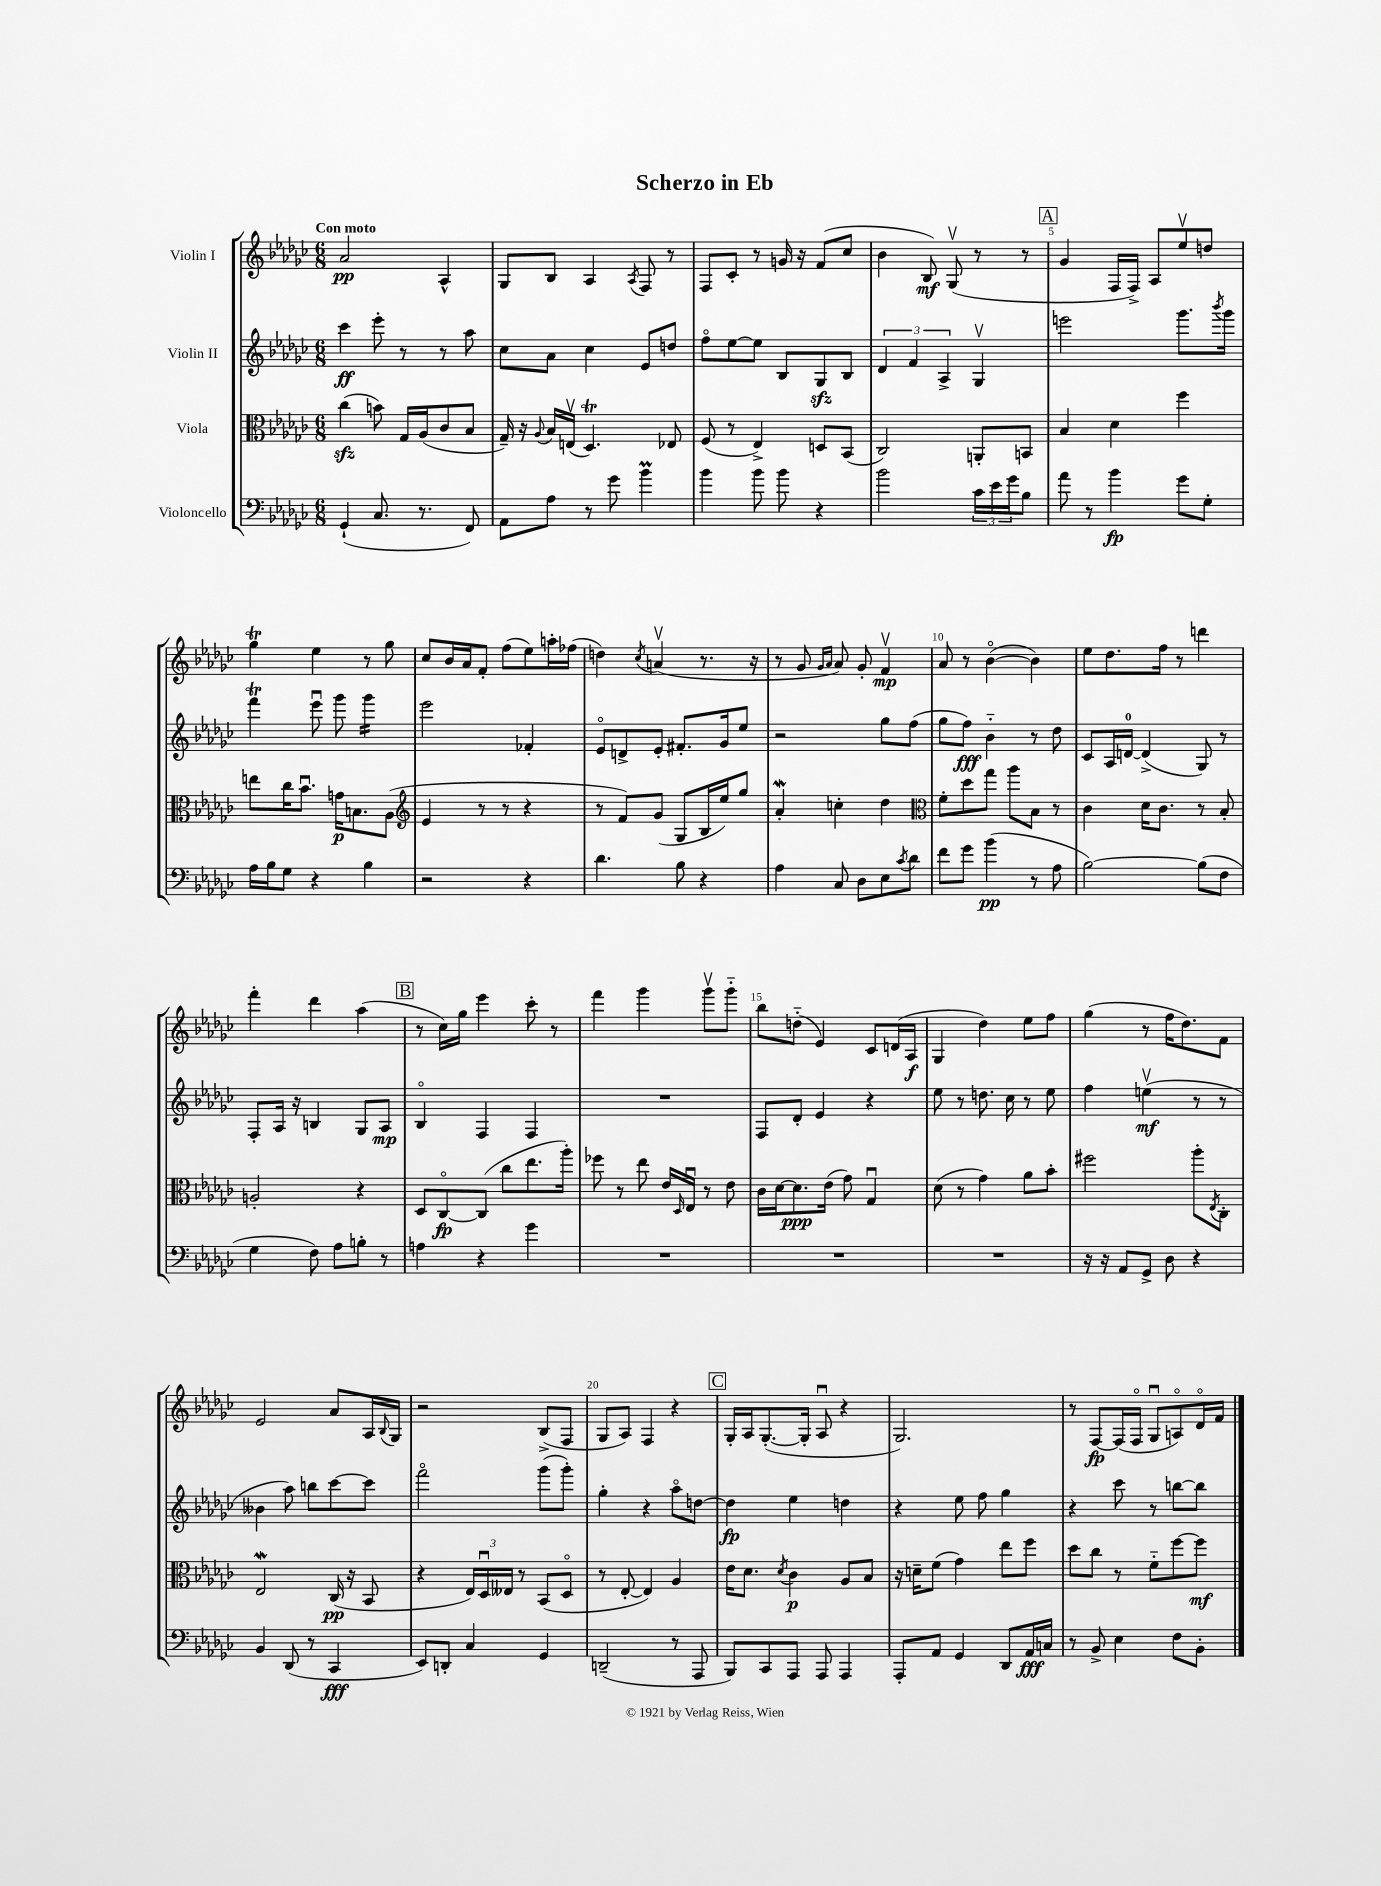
\header { title = "Scherzo in Eb" }
<<
\new StaffGroup <<
\new Staff = "s0" \with { instrumentName = "Violin I" } {
    \clef treble \key ges \major \numericTimeSignature \time 6/8 \tempo "Con moto"
    aes'2\pp aes4-^ |
    ges8 bes8 aes4 \acciaccatura { aes8 } f8 r8 |
    f8 ces'8-. r8 g'16 r16 f'8( ces''8 |
    bes'4 bes8\mf) ges8\upbow( r8 r8 |
    \mark \markup { \box "A" } ges'4 f16 f16->) aes8 ees''8\upbow d''8 |
    ges''4\trill ees''4 r8 ges''8 |
    ces''8 bes'16 aes'16 f'8-. f''8( ees''8) a''16-. fes''16( |
    d''4) \acciaccatura { ces''8 } a'4\upbow( r8. r16 |
    r8 ges'8 \grace { ges'16 aes'16 } aes'8) ges'8-. f'4\upbow\mp |
    aes'8 r8 bes'4~\flageolet( bes'4) |
    ees''8 des''8. f''16 r8 d'''4 |
    f'''4-. des'''4 aes''4( |
    \mark \markup { \box "B" } r8 ces''16) ges''16 ees'''4 ces'''8-. r8 |
    f'''4 ges'''4 ges'''8\upbow ges'''8-_ |
    bes''8 d''8-_( ees'4) ces'8 d'16( aes16\f |
    ges4 des''4) ees''8 f''8 |
    ges''4( r8 f''16 des''8.) f'8 |
    ees'2 aes'8 aes16 \appoggiatura { bes8 } ges16 |
    r2 bes8->( f8 |
    ges8 aes8) f4 r4 |
    \mark \markup { \box "C" } ges16-. aes16 ges8.~-.( ges16-. aes8\downbow r4 |
    ges2.) |
    r8 f8~\fp f16( f16\flageolet ges8\downbow a8\flageolet) des'16\flageolet f'16 \bar "|." |
}
\new Staff = "s1" \with { instrumentName = "Violin II" } {
    \clef treble \key ges \major \numericTimeSignature \time 6/8
    ces'''4\ff ees'''8-. r8 r8 aes''8 |
    ces''8 aes'8 ces''4 ees'8 d''8 |
    f''8\flageolet ees''8~ ees''8 bes8 ges8\sfz bes8 |
    \tuplet 3/2 { des'4 f'4 aes4-> } ges4\upbow |
    \mark \markup { \box "A" } e'''2 ges'''8. \acciaccatura { bes'''8 } ges'''16 |
    f'''4\trill ees'''8\downbow ges'''8 ges'''4:16 |
    ees'''2 fes'4-. |
    ees'8\flageolet d'8-> ees'8-. fis'8.-. ges'16 ees''8 |
    r2 ges''8 f''8( |
    ges''8 f''8\fff) bes'4-_ r8 des''8 |
    ces'8 aes16 d'16-0~ d'4->( ges8) r8 |
    f8-. aes16 r16 b4 ges8 aes8\mp |
    \mark \markup { \box "B" } bes4\flageolet f4 f4 |
    R2. |
    f8 des'8-. ees'4 r4 |
    ees''8 r8 d''8. ces''16 r8 ees''8 |
    f''4 e''4\upbow\mf( r8 r8 |
    beses'4 aes''8) b''8 ces'''8~ ces'''8 |
    f'''2\flageolet ges'''8( ges'''8-.) |
    ges''4-. r4 aes''8\flageolet d''8~ |
    \mark \markup { \box "C" } d''4\fp ees''4 d''4 |
    r4 ees''8 f''8 ges''4 |
    r4 ces'''8 r8 b''8~ b''8 \bar "|." |
}
\new Staff = "s2" \with { instrumentName = "Viola" } {
    \clef alto \key ges \major \numericTimeSignature \time 6/8
    ces''4\sfz( b'8) ges16 aes16( ces'8 bes8 |
    ges16--) r16 \appoggiatura { aes8 } bes16 e16\upbow( des4.\trill) ees8 |
    f8( r8 ees4->) d8 bes,8( |
    ces2) a,8-. b,8 |
    \mark \markup { \box "A" } bes4 des'4 f''4 |
    e''8 ces''16 bes'8.\downbow g'16\p b8. aes8( |
    \clef treble ees'4 r8 r8 r4 |
    r8 f'8) ges'8( ges8 bes16 ees''16) ges''8 |
    aes'4-.\mordent c''4-. des''4 |
    \clef alto f'8-. des''8 ges''8 aes''8 bes8 r8 |
    ces'4 des'16 ces'8. r8 bes8-. |
    a2-. r4 |
    \mark \markup { \box "B" } des8 ces8~\flageolet\fp ces8( ces''8 ees''8. aes''16-.) |
    fes''8 r8 ees''8 ees'16 \grace { des16 } ees16\downbow r8 ees'8 |
    ces'16 des'16~ des'8.\ppp ees'16( ges'8) ges4\downbow |
    des'8( r8 ges'4) aes'8 bes'8-. |
    fis''2 aes''8-. \acciaccatura { ees8 } ces8-. |
    ees2\mordent ces16\pp( r16 bes,8 |
    r4 \tuplet 3/2 { ees16) des16\downbow eeses16 } r8 bes,8( des8\flageolet |
    r8 ees8~-. ees4) aes4 |
    \mark \markup { \box "C" } ees'16 des'8. \acciaccatura { des'8 } ces'4\p aes8 bes8 |
    r16 d'16-- f'8( ges'4) ees''8 f''8 |
    des''8 ces''8 r8 f'8-_ f''8~ f''8\mf \bar "|." |
}
\new Staff = "s3" \with { instrumentName = "Violoncello" } {
    \clef bass \key ges \major \numericTimeSignature \time 6/8
    ges,4-!( ces8. r8. f,8) |
    aes,8 aes8 r8 ges'8 bes'4\prall |
    bes'4 bes'8 bes'8 r4 |
    bes'2 \tuplet 3/2 { ces'16 ees'16 ges'16 } bes8 |
    \mark \markup { \box "A" } aes'8 r8 bes'4\fp ges'8 ges8-. |
    aes16 bes16 ges8 r4 bes4 |
    r2 r4 |
    des'4. bes8 r4 |
    aes4 ces8 des8 ees8 \acciaccatura { ces'8 } des'8 |
    f'8 ges'8 bes'4\pp( r8 aes8 |
    bes2~) bes8( f8 |
    ges4 f8) aes8 b8-. r8 |
    \mark \markup { \box "B" } a4 r4 ges'4 |
    R2. |
    R2. |
    R2. |
    r16 r16 aes,8 ges,8-> des8 r4 |
    bes,4 des,8( r8 ces,4\fff |
    ees,8) d,8-. ces4 ges,4 |
    d,2--( r8 aes,,8 |
    \mark \markup { \box "C" } bes,,8) ces,8 aes,,8 aes,,8 aes,,4 |
    aes,,8-. aes,8 ges,4 des,8 aes,16\fff c16 |
    r8 bes,8-> ees4 f8 bes,8-. \bar "|." |
}
>>
>>
\layout { \context { \Score \override BarNumber.break-visibility = ##(#f #t #t) barNumberVisibility = #(every-nth-bar-number-visible 5) } }
